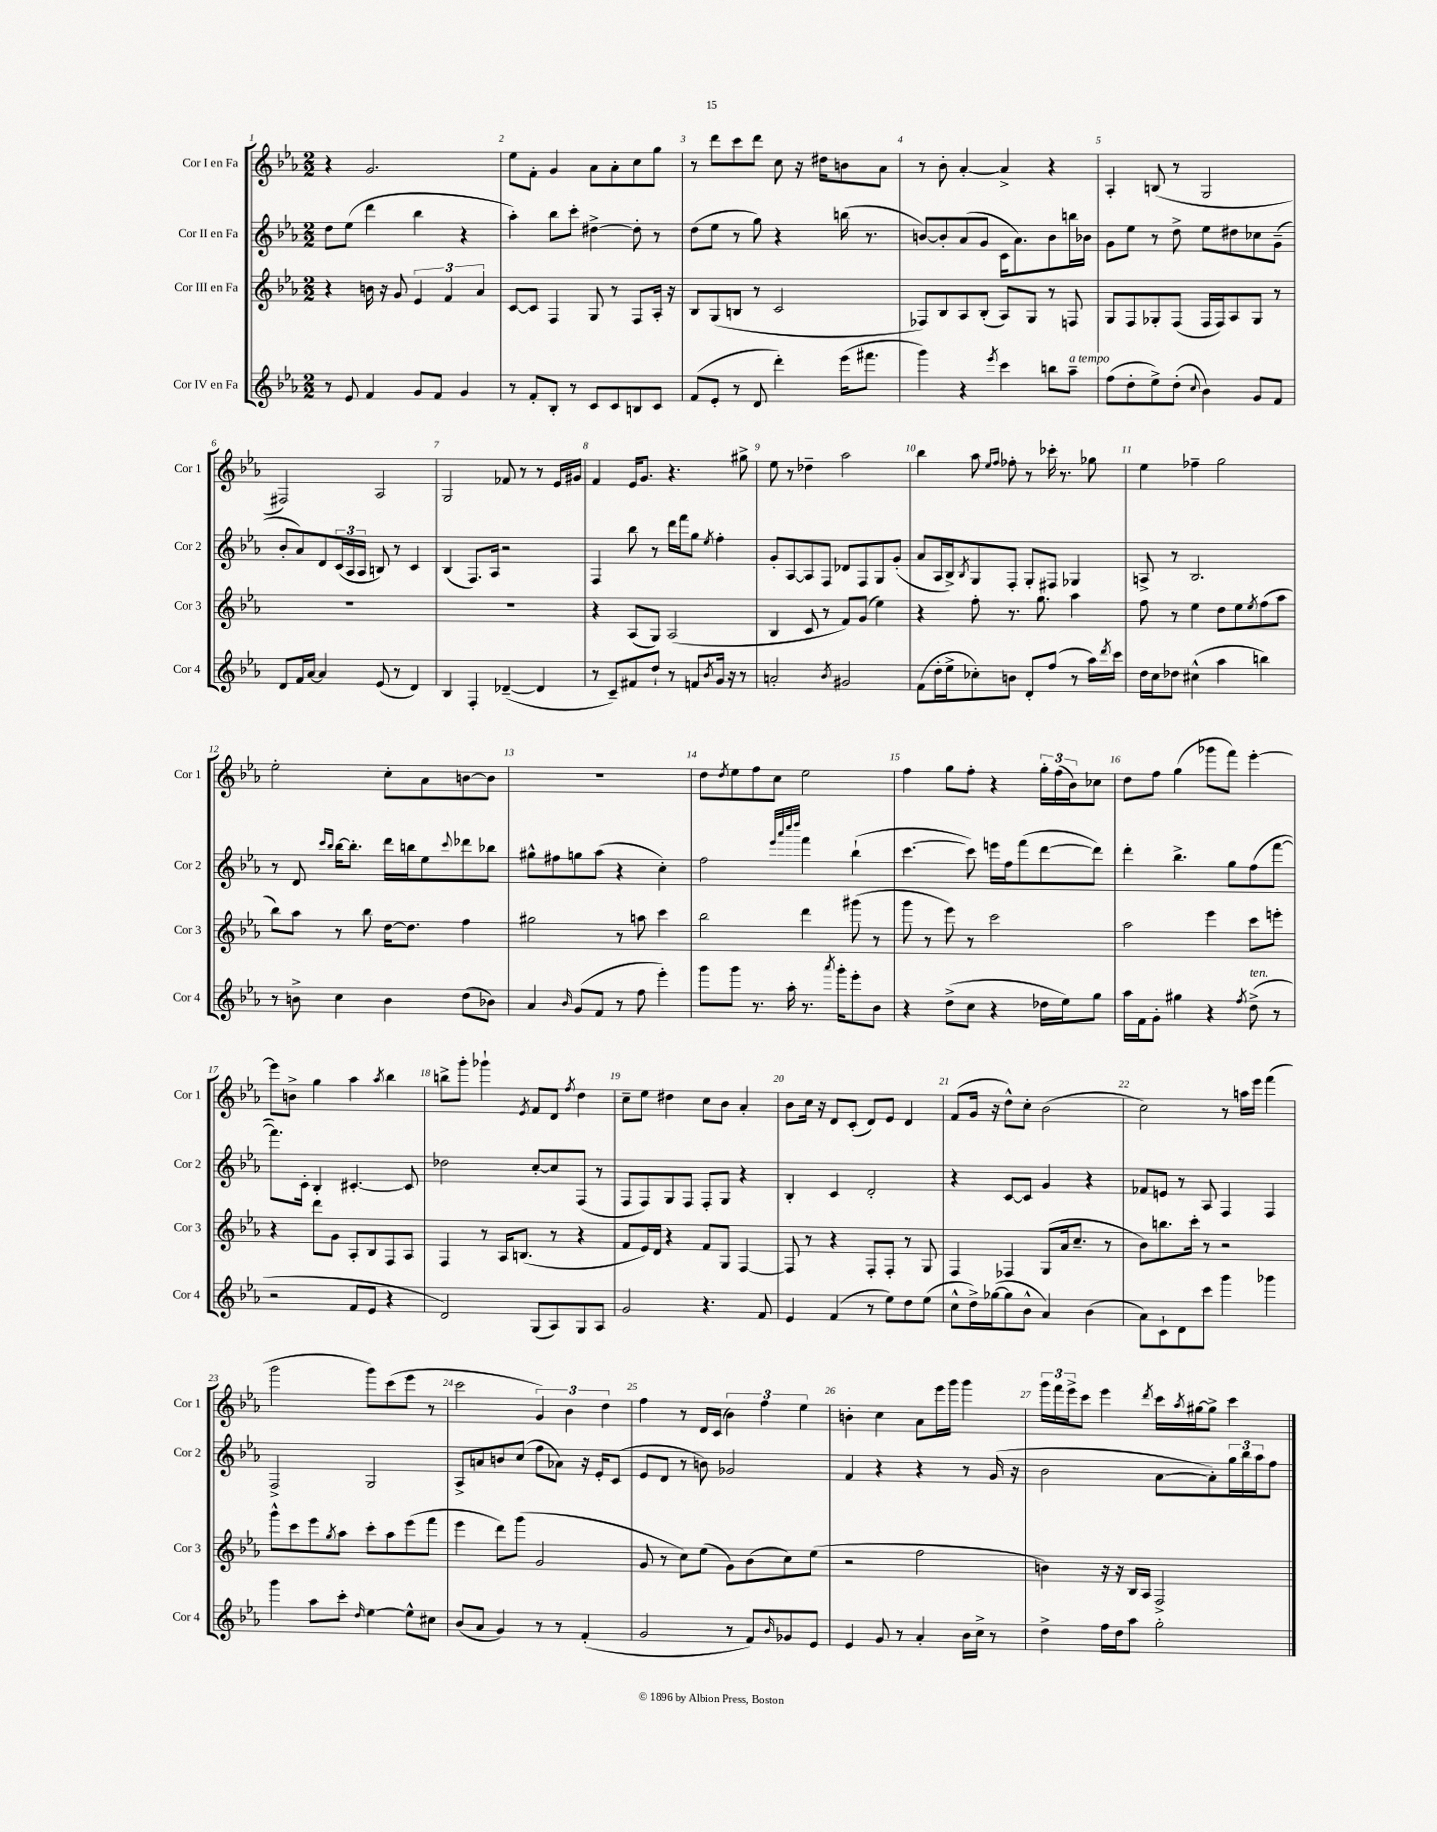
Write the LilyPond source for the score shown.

<<
\new StaffGroup <<
\new Staff = "s0" \with { instrumentName = "Cor I en Fa" shortInstrumentName = "Cor 1" } {
    \clef treble \key ees \major \numericTimeSignature \time 2/2
    r4 g'2. |
    ees''8 f'8-. g'4 aes'8 aes'8-. c''8 g''8 |
    r8 d'''8 c'''8 d'''8 c''8 r16 dis''16 b'8 aes'8 |
    r8 bes'8-. aes'4~-. aes'4-> r4 |
    aes4-. b8( r8 g2 |
    fis2) aes2 |
    g2 fes'8 r8 r8 ees'16 gis'16 |
    f'4 ees'16 g'8. r4. gis''8-> |
    ees''8 r8 des''4-- aes''2 |
    bes''4 aes''8 \grace { ees''16 f''16 } fes''8-. r8 ces'''16-. r8. ges''8 |
    ees''4 fes''4-- g''2 |
    ees''2-. c''8-. aes'8 b'8~ b'8 |
    R1 |
    d''8 \acciaccatura { d''8 } ees''8 f''8 c''8 ees''2 |
    f''4 g''8 f''8-. r4 \tuplet 3/2 { g''16-. f''16( bes'16) } ces''8 |
    d''8 f''8 g''4( ges'''8 f'''8) ees'''4~-. |
    ees'''8 b'8-> g''4 aes''4 \acciaccatura { aes''8 } bes''4 |
    b''8-> g'''8-. ges'''4-! \acciaccatura { ees'8 } f'8 d'8 \acciaccatura { f''8 } d''4 |
    c''8-- ees''8 dis''4 c''8 bes'8 aes'4-. |
    bes'8 c''16 r16 d'8 c'8-.( d'8) ees'8 d'4 |
    f'8( g'16 r16 d''8-^) c''8-. bes'2( |
    c''2) r8 a''16 ees'''16 f'''4( |
    g'''2 g'''8) c'''8( ees'''8 r8 |
    c'''2 \tuplet 3/2 { g'4) bes'4 d''4 } |
    f''4 r8 d'16 c'16( \tuplet 3/2 { bes'4) f''4 ees''4 } |
    b'4-. c''4 aes'8 ees'''16 g'''16 g'''4 |
    \tuplet 3/2 { g'''16 f'''16 ees'''16-> } c'''8 ees'''4 \acciaccatura { d'''8 } c'''16 \acciaccatura { aes''8 } gis''16~ gis''8-> c'''4 \bar "|." |
}
\new Staff = "s1" \with { instrumentName = "Cor II en Fa" shortInstrumentName = "Cor 2" } {
    \clef treble \key ees \major \numericTimeSignature \time 2/2
    d''8 ees''8( d'''4 bes''4 r4 |
    aes''4-.) bes''8 c'''8-. dis''4~-> dis''8-. r8 |
    d''8( ees''8 r8 g''8) r4 b''16( r8. |
    b'8~) b'8-. aes'8( g'8 c'16 aes'8.) b'8 b''16 bes'16 |
    g'8 ees''8 r8 d''8-> ees''8 dis''8 ces''8 g'8--( |
    bes'8-. aes'8) d'8 \tuplet 3/2 { c'16( aes16 aes16 } b8) r8 c'4 |
    bes4( f8.) aes16 r2 |
    f4 bes''8 r8 d'''16 f'''16 g''8 \acciaccatura { ees''8 } f''4-. |
    g'8-. aes8~ aes8 f8 des'8 f8 g8 g'8-.( |
    aes'8 aes16 bes16->) \acciaccatura { bes8 } g8 f8-. g8-. fis8 ges4 |
    a8-> r8 bes2. |
    r8 d'8 \grace { c'''16 bes''16 } bes''16~ bes''8.-. d'''16 b''16 ees''8 \appoggiatura { c'''8 } des'''8 bes''8 |
    gis''8-^ fis''8 g''8 aes''8( r4 c''4-.) |
    f''2 \grace { ees'''32 aes'''32 c''''32 d''''32 } f'''4 bes''4-!( |
    c'''4.~ c'''8) e'''16 f''16 f'''8( d'''8~ d'''8) |
    d'''4-. bes''4.-> g''8 f''8( f'''8~ |
    f'''8.) c'16-. bes4-. cis'4.~-. cis'8 |
    des''2 c''8~-. c''8 f8( r8 |
    f8 f8) g8 f8 f8-. g8 r4 |
    bes4-. c'4 d'2-. |
    r4 c'8~ c'8 g'4 r4 |
    fes'8 e'8 r8 aes8 f4 f4 |
    f2-> g2 |
    aes8-> a'8 b'8 c''8( f''8 aes'8) r16 ees'16-. c'8( |
    ees'8 d'8 r8 b'8) ges'2 |
    f'4 r4 r4 r8 g'16( r16 |
    bes'2 aes'8~ aes'8-.) \tuplet 3/2 { g''16 bes''16 aes''16 } f''8 \bar "|." |
}
\new Staff = "s2" \with { instrumentName = "Cor III en Fa" shortInstrumentName = "Cor 3" } {
    \clef treble \key ees \major \numericTimeSignature \time 2/2
    r4 b'16 r16 g'8 \tuplet 3/2 { ees'4 f'4 aes'4 } |
    c'8~ c'8 f4 g8 r8 f8 aes16-. r16 |
    bes8 g8( b8 r8 c'2 |
    fes8) bes8 aes8 bes8-.( aes8) g8 r8 f8 |
    g8 f8 ges8-. f8( f16 f16) aes8 ges8 r8 |
    R1 |
    R1 |
    r4 aes8( g8) aes2( |
    bes4 c'8 r8 f'8) g'8( ees''4) |
    r4 f''8-. r8. g''8. aes''4 |
    f''8 r8 ees''4 d''8 ees''8 \acciaccatura { ees''8 } f''8( aes''8 |
    bes''8) aes''8 r8 bes''8 d''16~ d''8. f''4 |
    gis''2 r8 a''8 c'''4 |
    bes''2 d'''4 gis'''8( r8 |
    g'''8 r8 ees'''8) r8 c'''2 |
    aes''2 ees'''4 c'''8 e'''8-. |
    r4 d'''8 g'8 aes8-. bes8 f8 aes8 |
    f4 r8 aes16 b8.( r8 r4 |
    f'8 ees'16) d'16 r4 f'8 g8 f4~ |
    f8 r8 r4 f8-. f8-. r8 g8 |
    f4 fes4 g8( aes'16 c''8.-- r8 |
    bes'8) b''8. c'''16-. r8 r2 |
    g'''8-^ c'''8 ees'''8 \acciaccatura { g''8 } aes''8 c'''8-. aes''8 ees'''8( f'''8 |
    ees'''4 d'''8) g'''8( g'2 |
    g'8 r8 c''8) ees''8( g'8) bes'8( c''8) ees''8( |
    r2 f''2 |
    b'4) r16 r16 bes16 aes16 f2-> \bar "|." |
}
\new Staff = "s3" \with { instrumentName = "Cor IV en Fa" shortInstrumentName = "Cor 4" } {
    \clef treble \key ees \major \numericTimeSignature \time 2/2
    r8 ees'8 f'4 g'8 f'8 g'4 |
    r8 f'8-. bes8-. r8 c'8 c'8 b8 c'8 |
    f'8( ees'8-. r8 d'8 d'''4-.) ees'''16( fis'''8. |
    g'''4) r4 \acciaccatura { ees'''8 } c'''4 b''8 aes''8--^\markup { \italic "a tempo" } |
    f''8( d''8-. ees''8->) d''8-.( \appoggiatura { c''8 } bes'4) g'8 f'8 |
    d'8 f'16 aes'16~ aes'4 ees'8( r8 d'4) |
    bes4 f4-. des'4~--( des'4 |
    r8 c'8--) fis'8 d''8-! r8 f'8 \acciaccatura { bes'8 } g'16 r16 r8 |
    a'2-. \acciaccatura { bes'8 } gis'2 |
    f'8( d''16-. ees''16-> ces''8-.) b'8 d'8-. f''8( r8 aes''16) \acciaccatura { d'''8 } c'''16 |
    d''16 c''16 des''8 cis''4-^( aes''4 b''4) |
    r8 b'8-> c''4 b'4 d''8( bes'8) |
    aes'4 \grace { bes'16 } g'8( f'8 r8 f''8 ees'''4-.) |
    g'''8 g'''8 r8. aes''16-. r8. \acciaccatura { aes'''8 } g'''16-. ees'''8-. bes'8 |
    r4 d''8->( c''8 r4 des''16 ees''16) g''8 |
    aes''16 f'16 g'8-. gis''4 r4 \acciaccatura { f''8 } d''8->^\markup { \italic "ten." }( r8 |
    r2 f'8 ees'8 r4 |
    d'2) g8( aes8) g8 aes8 |
    g'2 r4. f'8 |
    ees'4 f'4( r8 ees''8) d''8 ees''8( |
    c''8-^ d''16->) ges''16~( ges''8 bes'8-^ aes'4) bes'4( |
    aes'8) c'8-! d'8 c'''8 g'''4 ges'''4 |
    g'''4 aes''8 c'''8-. \grace { d''16 } ees''4~ ees''8-^ cis''8 |
    bes'8( aes'8 g'4) r8 r8 f'4-.( |
    g'2 r8 f'8) \grace { bes'16 } ges'8 ees'8 |
    ees'4 g'8 r8 aes'4-. bes'16 c''16-> r8 |
    d''4-> f''16 d''16 aes''8 g''2-. \bar "|." |
}
>>
>>
\layout { \context { \Score \override BarNumber.break-visibility = ##(#f #t #t) barNumberVisibility = #all-bar-numbers-visible } }
